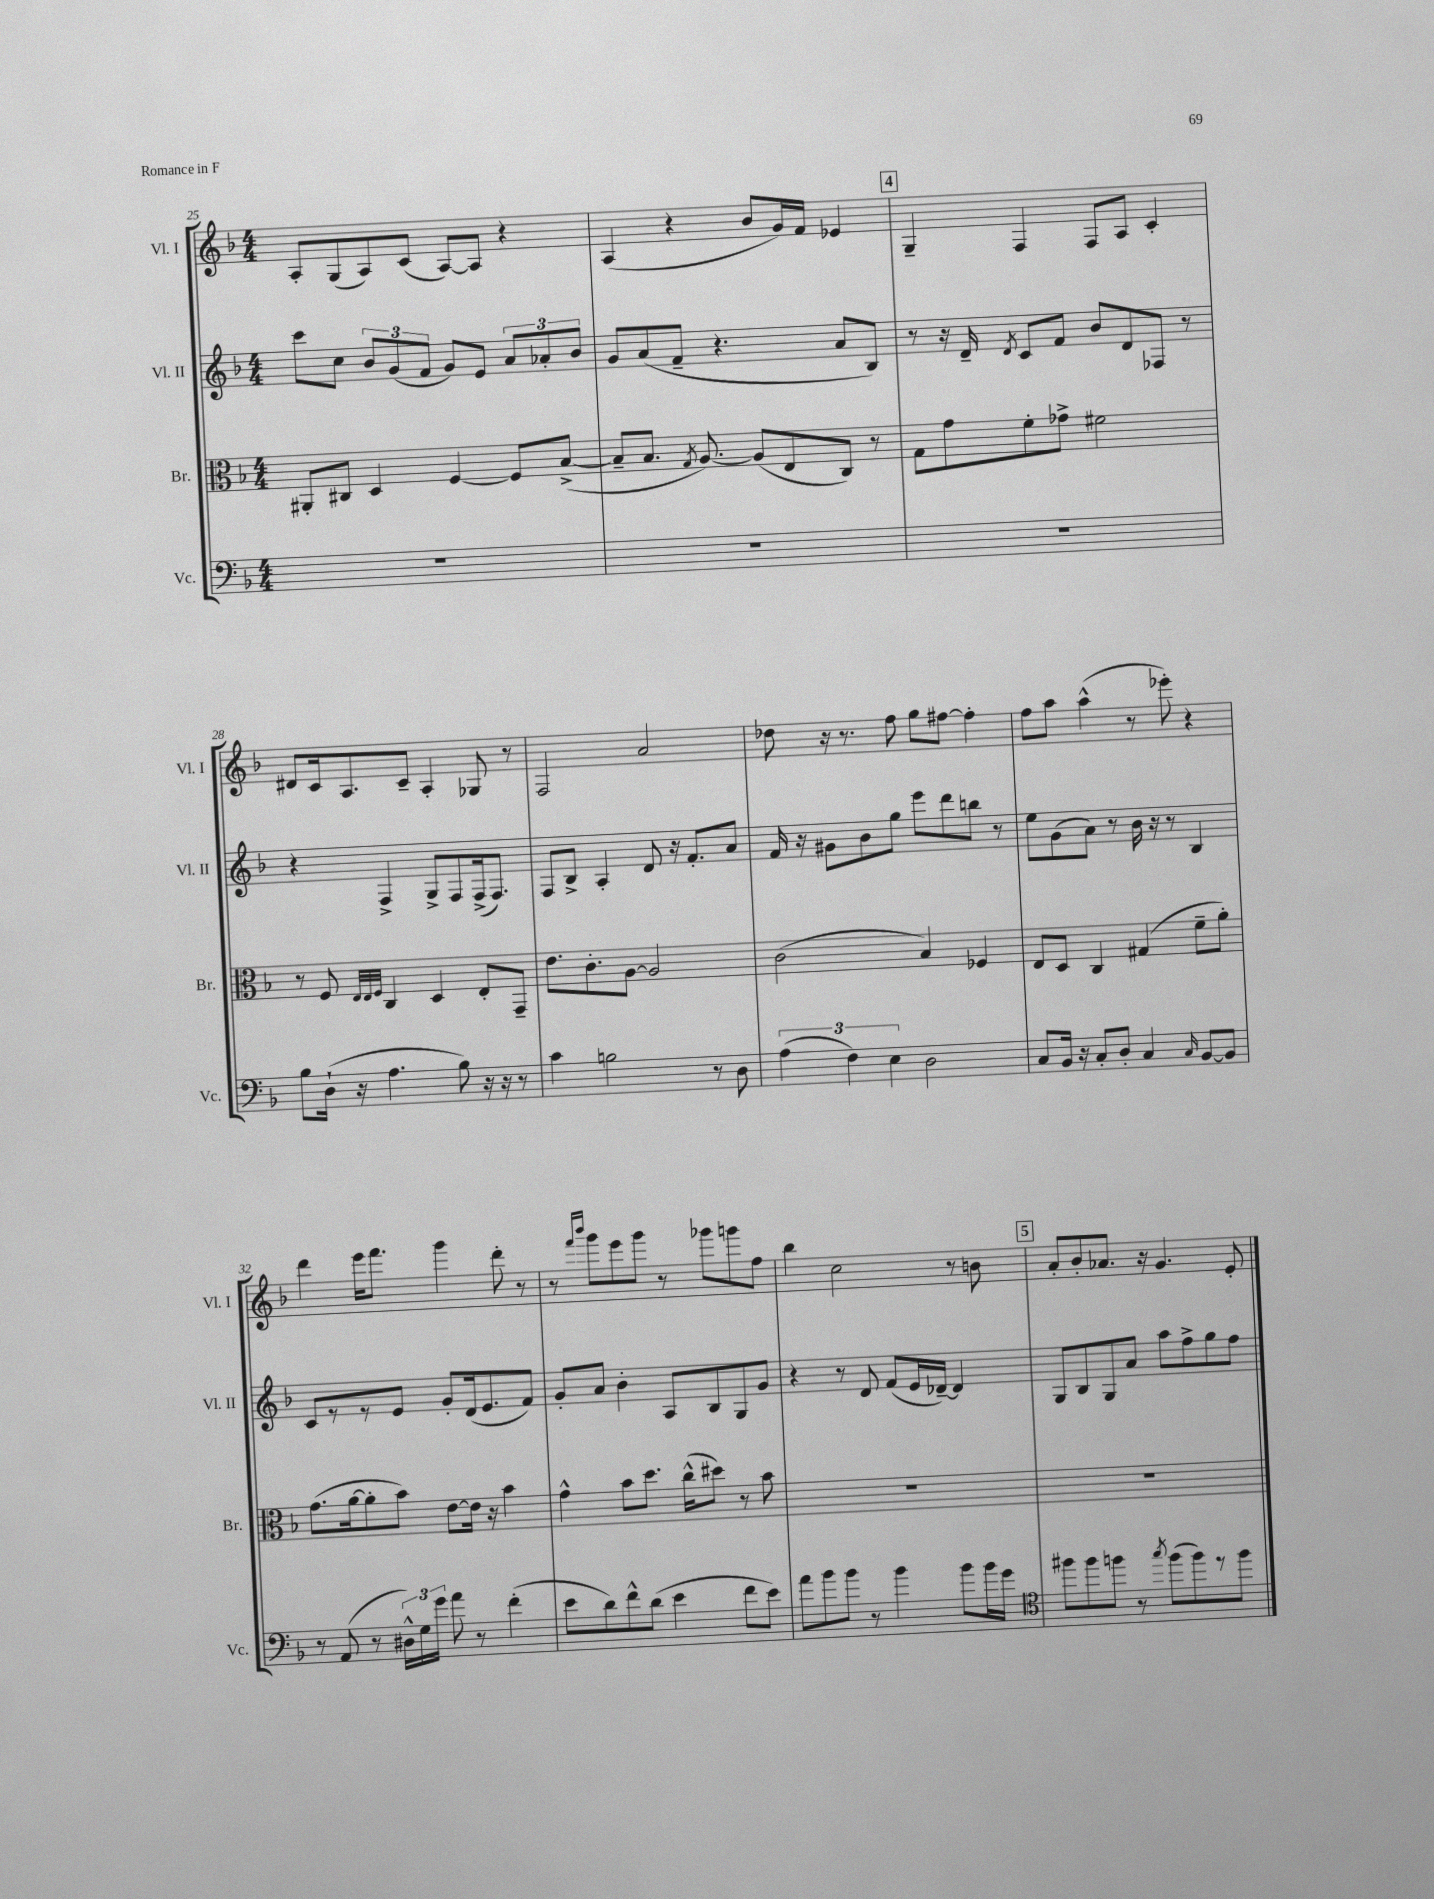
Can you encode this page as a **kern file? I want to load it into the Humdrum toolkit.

**kern	**kern	**kern	**kern
*part4	*part3	*part2	*part1
*staff4	*staff3	*staff2	*staff1
*I"Vc.	*I"Br.	*I"Vl. II	*I"Vl. I
*I'Vc.	*I'Br.	*I'Vl. II	*I'Vl. I
*clefF4	*clefC3	*clefG2	*clefG2
*k[b-]	*k[b-]	*k[b-]	*k[b-]
*M4/4	*M4/4	*M4/4	*M4/4
=25	=25	=25	=25
1r	8AA#X'/L	8ccc\L	8A'/L
.	8C#X/J	8cc\J	(8G/
.	4D/	12b-/L	8A/)
.	.	(12g/	.
.	.	.	(8c/J
.	.	12f/J	.
.	[4F/	8g/L)	[8A/L)
.	.	8e/J	8A/J]
.	8F/L]	12a/L	4r
.	.	12a-X'/	.
.	([8B-^/J	.	.
.	.	12b-/J	.
=26	=26	=26	=26
1r	8B-~/L]	8g/L	(4A/
.	8.B-/J	(8a/	.
.	.	8f~/J	4r
.	8qG/	.	.
.	[8.A/)	.	.
.	.	4.r	.
.	(8A/L]	.	8b-/L
.	8E/	.	16g/L)
.	.	.	16f/JJ
.	8C/J)	8a/L	4e-X/
.	8r	8B-/J)	.
!!LO:REH:place=s1:t=4
=27	=27	=27	=27
1r	8G\L	8r	4G~/
.	8g\	16r	.
.	.	16d~/	.
.	.	8qd/	.
.	8f'\	8c/L	4F/
.	8g-X^\J	8f/J	.
.	2f#X\	8b-/L	8F/L
.	.	8d/	8A/J
.	.	8F-X/J	4c'/
.	.	8r	.
!!LO:LB:g=z
=28	=28	=28	=28
8B-\L	8r	4r	8d#X/L
(16D`\Jk	8F/	.	16c/k
16r	.	.	8.A/
.	32qqE/LLL	.	.
.	32qqE/	.	.
.	32qqF/JJJ	.	.
4.A\	4C/	4F^/	.
.	.	.	8c~/J
.	4D/	8G^/L	4A'/
8B-\)	.	8F/	.
16r	8E'/L	(16F^/k	8G-X/
16r	.	8.F/J)	.
8r	8GG~/J	.	8r
=29	=29	=29	=29
4c\	8.e\L	8F/L	2F/
.	.	8B-^/J	.
.	8.c'\	.	.
2Bn\	.	4A'/	.
.	[8A\J	.	.
.	2A/]	8d/	2a/
.	.	16r	.
.	.	8.f'/L	.
8r	.	.	.
8D\	.	8a/J	.
=30	=30	=30	=30
(6A\	(2c\	16f/	8dd-X\
.	.	16r	.
.	.	8g#X\L	16r
6F\)	.	.	.
.	.	.	8.r
.	.	8b-\	.
6E\	.	.	.
.	.	8gg\J	8ff\
2D\	4B-/)	8eee\L	8gg\L
.	.	8ddd\	[8ff#X\J
.	4F-X/	8bbn\J	4ff#'\]
.	.	8r	.
=31	=31	=31	=31
8C/L	8E/L	8ee\L	8ff\L
16BB-/Jk	8D/J	(8g\	8aa\J
16r	.	.	.
8C'/L	4C/	8a\J)	(4aa^^\
8D'/J	.	8r	.
4C/	(4G#X/	16b-\	8r
.	.	16r	.
.	.	8r	8eee-X'\)
16qqC/	.	.	.
[8BB-/L	8f~\L	4B-/	4r
8BB-/J]	8a'\J)	.	.
!!LO:LB:g=z
=32	=32	=32	=32
8r	(8.g\L	8c/L	4ddd\
(8AA/	.	8r	.
.	[16a\k	.	.
8r	8a'\]	8r	16eee\KL
.	.	.	8.fff\J
24D#X^^\LL)	8b-\J)	8e/J	.
24G\	.	.	.
24g\JJ	.	.	.
8a\	[8e\L	8g'/L	4ggg\
8r	16e\Jk]	(16d/k	.
.	16r	8.e/	.
(4f'\	4b-\	.	8ddd'\
.	.	8f/J)	8r
=33	=33	=33	=33
8e\L	4g^^\	8g'/L	8r
.	.	.	16qqfff/LL
.	.	.	16qqbbb-/JJ
8d\)	.	8a/J	8ggg\L
8f^^\	8b-\L	4b-'\	8eee\
(8d\J	8.dd\J	.	8ggg\J
4e\	.	8A/L	8r
.	(16cc^^\KL	.	.
.	8dd#X\J)	8B-/	8ggg-X\L
8f\L	8r	8G/	8gggn\
8e\J)	8b-\	8g/J	8ff\J
=34	=34	=34	=34
8a\L	1r	4r	4bb-\
8b-\	.	.	.
8b-\J	.	8r	2cc\
8r	.	8d/	.
4b-\	.	(8f/L	.
.	.	16e/L	.
.	.	[16d-X~/JJ)	.
8b-\L	.	4d-/]	8r
16b-\L	.	.	8bn\
16g\JJ	.	.	.
!!LO:REH:place=s1:t=5
=35	=35	=35	=35
*clefC4	*	*	*
8ff#X\L	1r	8G/L	8a'/L
8ff#\	.	8B-/	8b-'/
8ffn\J	.	8G/	8.a-X/J
8r	.	8a/J	.
.	.	.	16r
8qgg/	.	.	.
(8ff\L	.	8aa\L	4.g/
8ff\)	.	8ff^\	.
8r	.	8gg\	.
8ff\J	.	8ff\J	8e'/
==	==	==	==
*-	*-	*-	*-
